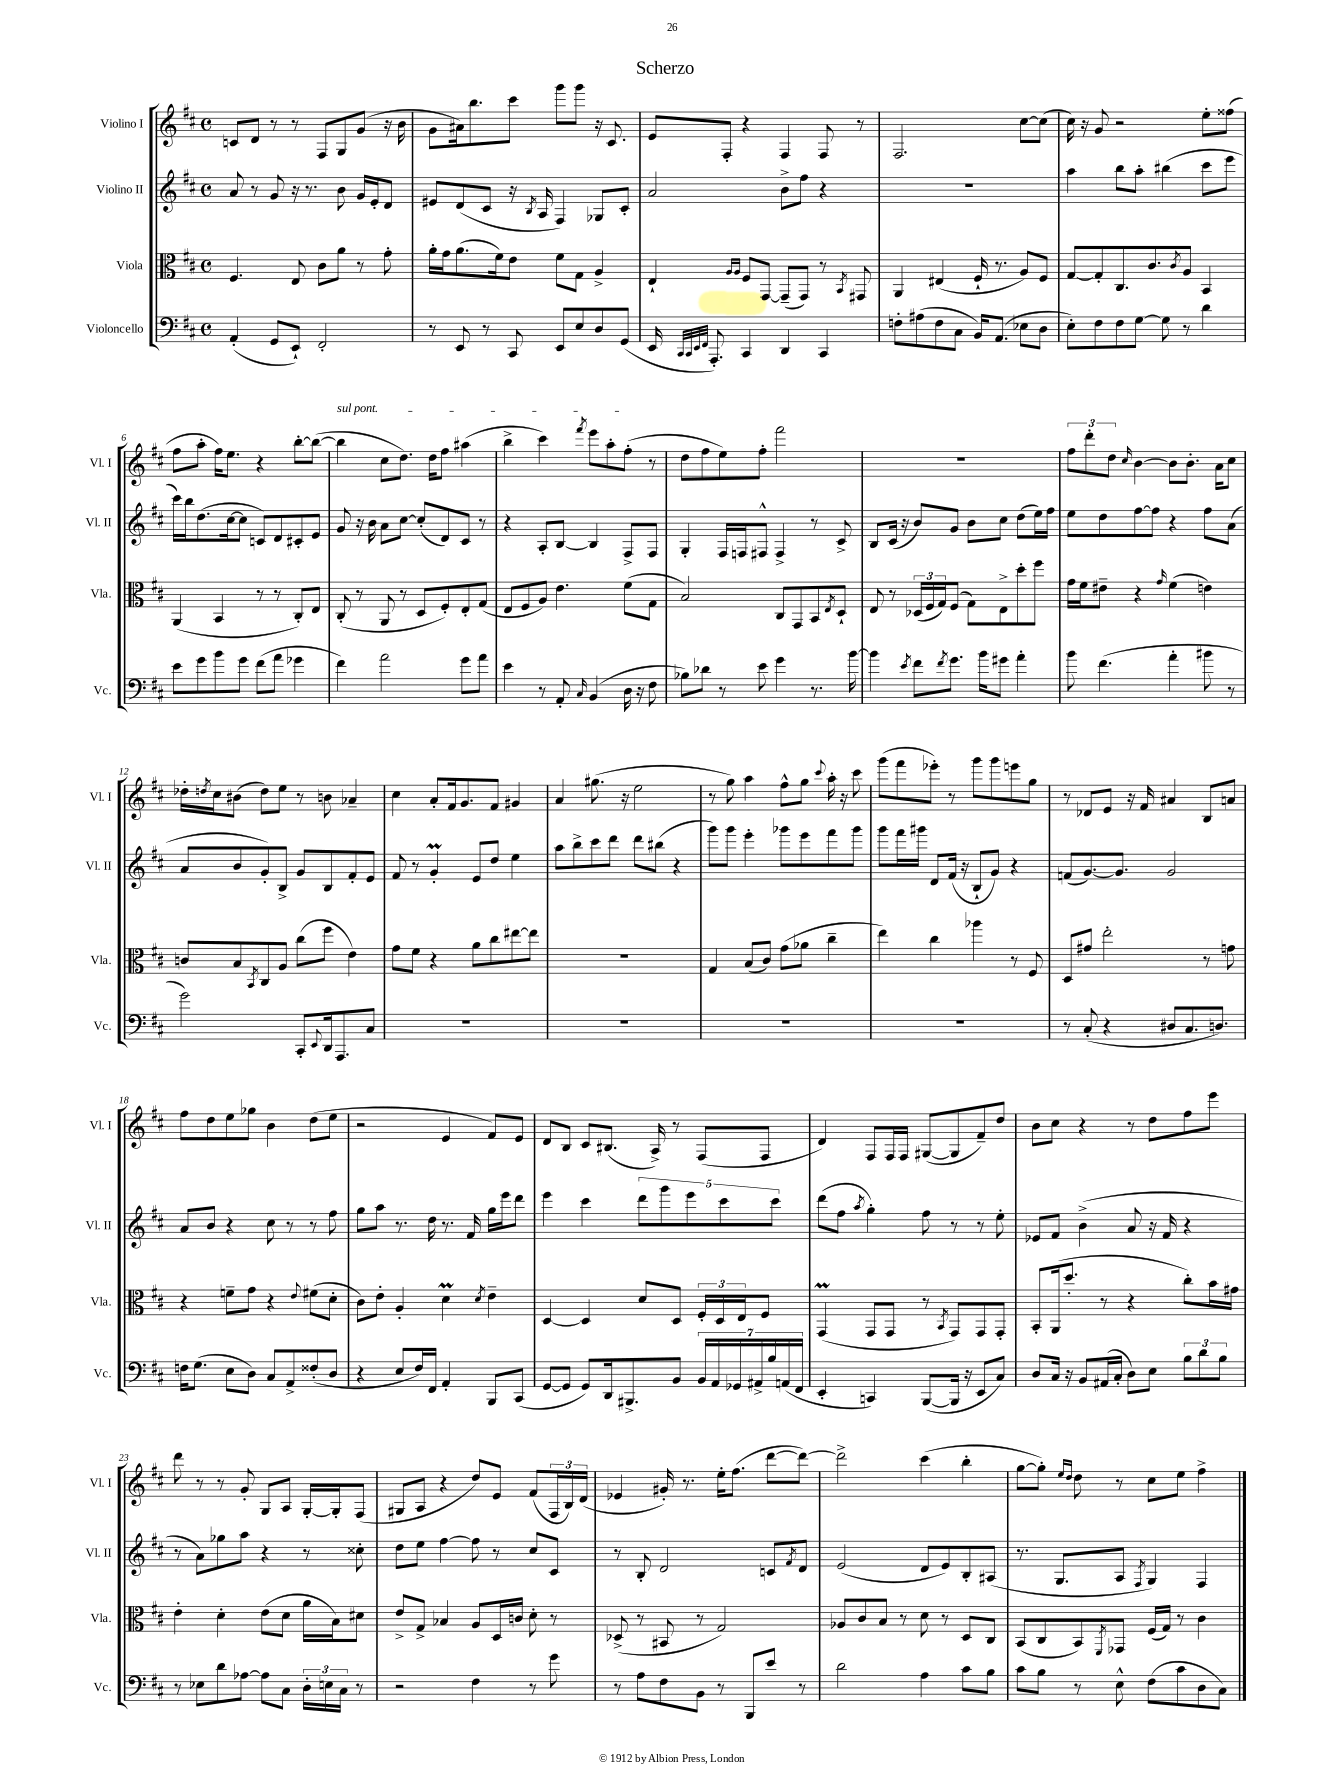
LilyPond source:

\header { title = "Scherzo" }
<<
\new StaffGroup <<
\new Staff = "s0" \with { instrumentName = "Violino I" shortInstrumentName = "Vl. I" } {
    \clef treble \key d \major \defaultTimeSignature \time 4/4
    c'8 d'8 r8 r8 fis8 g8 g'8( r16 b'16 |
    g'8 ais'16) b''8. cis'''8 g'''8 g'''8 r16 cis'8. |
    e'8 fis8-. r4 fis4 fis8 r8 |
    fis2. cis''8~ cis''8( |
    cis''16) r16 g'8 r2 e''8-. fisis''8( |
    fis''8 a''8-. fis''16) e''8. r4 b''8~-. b''8~( |
    \once \override TextSpanner.bound-details.left.text = \markup { \italic "sul pont." } b''4\startTextSpan cis''8 d''8.) d''16 fis''8 ais''4( |
    b''4-> cis'''4) \acciaccatura { fis'''8 } e'''8 a''8-. fis''8-.\stopTextSpan( r8 |
    d''8 fis''8 e''8) fis''8-. fis'''2 |
    R1 |
    \tuplet 3/2 { fis''8 d'''8-. d''8 } \grace { cis''16 } b'4~ b'8 b'8.-. a'16 cis''8 |
    des''16-. \acciaccatura { d''8 } cis''16 bis'8( d''8) e''8 r8 b'8 aes'4-- |
    cis''4 a'8-. fis'16 g'8. fis'8 gis'4 |
    a'4 gis''8.( r16 e''2 |
    r8 g''8) a''4 fis''8-^ g''8 \appoggiatura { cis'''8 } a''16-. r16 cis'''8 |
    g'''8( fis'''8 ees'''8-.) r8 g'''8 g'''8 e'''8 g''8 |
    r8 des'8 e'8 r16 fis'16 ais'4 b8 a'8 |
    fis''8 d''8 e''8 ges''8 b'4 d''8( e''8 |
    r2 e'4 fis'8) e'8 |
    d'8 b8 cis'8 bis8.( a16->) r8 fis8( fis8 |
    d'4) fis8 fis16 fis16 gis8~( gis8 fis'8--) d''8 |
    b'8 cis''8 r4 r8 d''8 fis''8 e'''8 |
    d'''8 r8 r8 g'8-. g8 a8 g16~-. g16-. fis8( |
    gis8 a8 r4 d''8) e'8 fis'8( \tuplet 3/2 { fis16 b16) d'16( } |
    ees'4 gis'16-.) r8. e''16-. fis''8.( d'''8~ d'''8~) |
    d'''2-> cis'''4( b''4-. |
    g''8~ g''8-.) \grace { e''16 d''16 } d''8 r8 cis''8 e''8 fis''4-> \bar "|." |
}
\new Staff = "s1" \with { instrumentName = "Violino II" shortInstrumentName = "Vl. II" } {
    \clef treble \key d \major \defaultTimeSignature \time 4/4
    a'8 r8 g'8 r16 r8. b'8 g'16 e'16-. d'8 |
    eis'8 d'8( cis'8 r16 \acciaccatura { b8 } a16 fis4) ges8 cis'8-. |
    a'2 b'8-> fis''8 r4 |
    R1 |
    a''4 b''8 a''8-. bis''4( cis'''8 e'''8 |
    cis'''16) b''16 d''8.( cis''16~ cis''8 c'8) d'8 cis'8-. e'8 |
    g'8 r16 b'16 a'8 cis''8~ cis''8-.( d'8) cis'8 r8 |
    r4 a8-. b8~ b4 fis8-> fis8 |
    g4-. fis16 f16 fis8-^ fis4-> r8 cis'8-> |
    b8 cis'16( r16 b'8) g'8 b'8 cis''8 d''8( e''16) fis''16 |
    e''8 d''8 fis''8~ fis''8 r4 fis''8 a'8( |
    a'8 b'8 g'8-.) b8-> g'8 b8 fis'8-. e'8 |
    fis'8 r8 g'4-.\prall e'8 d''8 e''4 |
    a''8 b''8-> cis'''8 d'''8 d'''8 bis''8( r4 |
    g'''8) g'''8 e'''4-. ges'''8 e'''8 fis'''8 ges'''8 |
    g'''8 fis'''16 gis'''16 d'8 fis'16( r16 b8-! g'8) r4 |
    f'8( g'8.~) g'8. g'2 |
    a'8 b'8 r4 cis''8 r8 r8 fis''8 |
    g''8 a''8 r8. d''16 r8. fis'16 g''16 e'''16 d'''8 |
    e'''4 cis'''4 \tuplet 5/4 { d'''8 g'''8 e'''8 cis'''8 cis'''8 } |
    d'''8( fis''8 \acciaccatura { a''8 } g''4-.) fis''8 r8 r8 e''8-. |
    ees'8 fis'8 b'4->( a'8 r16 fis'16 r4 |
    r8 a'8) ges''8 a''8 r4 r8 cisis''8-. |
    d''8 e''8 fis''4~ fis''8 r8 cis''8 cis'8 |
    r8 b8-. d'2 c'8 \acciaccatura { fis'8 } d'8 |
    e'2( d'8 e'8) b8-. ais8( |
    r8. g8. a8 \acciaccatura { fis8 } g4) fis4 \bar "|." |
}
\new Staff = "s2" \with { instrumentName = "Viola" shortInstrumentName = "Vla." } {
    \clef alto \key d \major \defaultTimeSignature \time 4/4
    fis4. e8 cis'8 a'8 r8 g'8-. |
    a'16-. g'16 a'8.( fis'16) e'8 fis'8 g8 a4-> |
    e4-! \grace { a16 a16 } fis8 g,8~ g,8--( g,8) r8 \acciaccatura { b,8 } gis,8 |
    a,4 eis4( fis16-! r8. a8) fis8 |
    g8~ g8-. cis8. cis'8. \acciaccatura { cis'8 } a8 b,4 |
    a,4( b,4 r8 r8 cis8-.) e8 |
    cis8-.( r8 a,8 r8 d8 fis8-.) e8-. g8( |
    e8 fis8 a8) e'4. fis'8( g8 |
    b2) cis8 g,8 b,8 \acciaccatura { e8 } d8-! |
    e8 r8 \tuplet 3/2 { des16( fis16 g16) } fis8( g8) e8-> d''8-. fis''8 |
    g'16 fis'16 eis'8-- r4 \grace { g'16 } fis'4( e'4) |
    c'8 b8 \acciaccatura { b,8 } cis8 a8 cis''8( fis''8 e'4) |
    g'8 fis'8 r4 a'8 cis''8 eis''8~ eis''8 |
    R1 |
    g4 b8( cis'8) g'8( aes'8 cis''4-- |
    e''4) cis''4 aes''4 r8 fis8 |
    d8 gis'8 e''2-. r8 g'8 |
    r4 f'8-- g'8 r4 \appoggiatura { e'8 } fis'8( d'8-. |
    cis'8) e'8-. a4-. d'4\prall \acciaccatura { d'8 } e'4-- |
    d4~ d4 d'8 d8 \tuplet 3/2 { fis16-. d16 e16 } fis8 |
    g,4\prall( g,8 g,8 r8 \acciaccatura { b,8 } g,8) g,8 g,8-. |
    b,8-. a,16( d''8.-. r8 r4 cis''8-.) b'16 gis'16 |
    e'4-. d'4-. e'8( d'8 a'16 b16) dis'8 |
    e'8-> g8-> bes4 a8 d16 c'16 d'8-. r8 |
    des8->( r8 bis,8 r8 g2) |
    aes8 cis'8 b8 r8 d'8 r8 d8 cis8 |
    b,8( cis8 b,8) \acciaccatura { fis,8 } ges,8 fis16( g16) r8 cis'4 \bar "|." |
}
\new Staff = "s3" \with { instrumentName = "Violoncello" shortInstrumentName = "Vc." } {
    \clef bass \key d \major \defaultTimeSignature \time 4/4
    a,4-.( g,8 e,8-!) fis,2-. |
    r8 e,8 r8 cis,8 e,8 e8 d8 g,8( |
    e,16 \grace { cis,32 cis,32 e,32 fis,32 } a,,8.-.) cis,4 d,4 cis,4 |
    f8-. ais8( f8 cis8 b,16) a,8.( ees8 d8 |
    e8-.) fis8 fis8 g8~ g8 r8 d'4 |
    e'8 g'8 b'8 g'8 fis'8( a'8 ges'4 |
    fis'4) a'2 g'8 a'8 |
    e'4 r8 a,8-. \grace { cis16 } b,4( d16 r16 fis8 |
    bes8) des'8 r8 e'8 g'4 r8. b'16~ |
    b'4 \acciaccatura { e'8 } fis'8 \acciaccatura { fis'8 } g'8. b'16 gis'8 a'4-. |
    b'8 fis'4.( a'4-. bis'8 r8 |
    g'2) cis,8-. \appoggiatura { e,8 } d,16 a,,8. cis8 |
    R1 |
    R1 |
    R1 |
    R1 |
    r8 cis8-.( r4 dis8 cis8. d8.) |
    f16 g8.( e8 d8) cis8 a,8-> fisis8-.( d8 |
    r4 e8 fis16) fis,16 a,4-. b,,8 cis,8( |
    g,8~ g,8 g,8) d,16 bis,,8.-> b,8 \tuplet 7/4 { b,16 a,16 ges,16 ais,16-> b16 a,16( fis,16 } |
    e,4-. c,4) b,,8~( b,,16 r16 e,8 cis8) |
    d8 cis16 r16 b,8 ais,16( cis16-. d8) e8 \tuplet 3/2 { b8 d'8 b8 } |
    r8 ees8 d'8 aes8~ aes8 cis8 \tuplet 3/2 { d16-. e16 cis16 } r8 |
    r2 fis4 r8 g'8 |
    r8 a8 fis8 b,8 r8 b,,8 e'8 r8 |
    d'2 a4 cis'8 b8 |
    cis'8 b8 r8 e8-^ fis8( cis'8 d8 cis8) \bar "|." |
}
>>
>>
